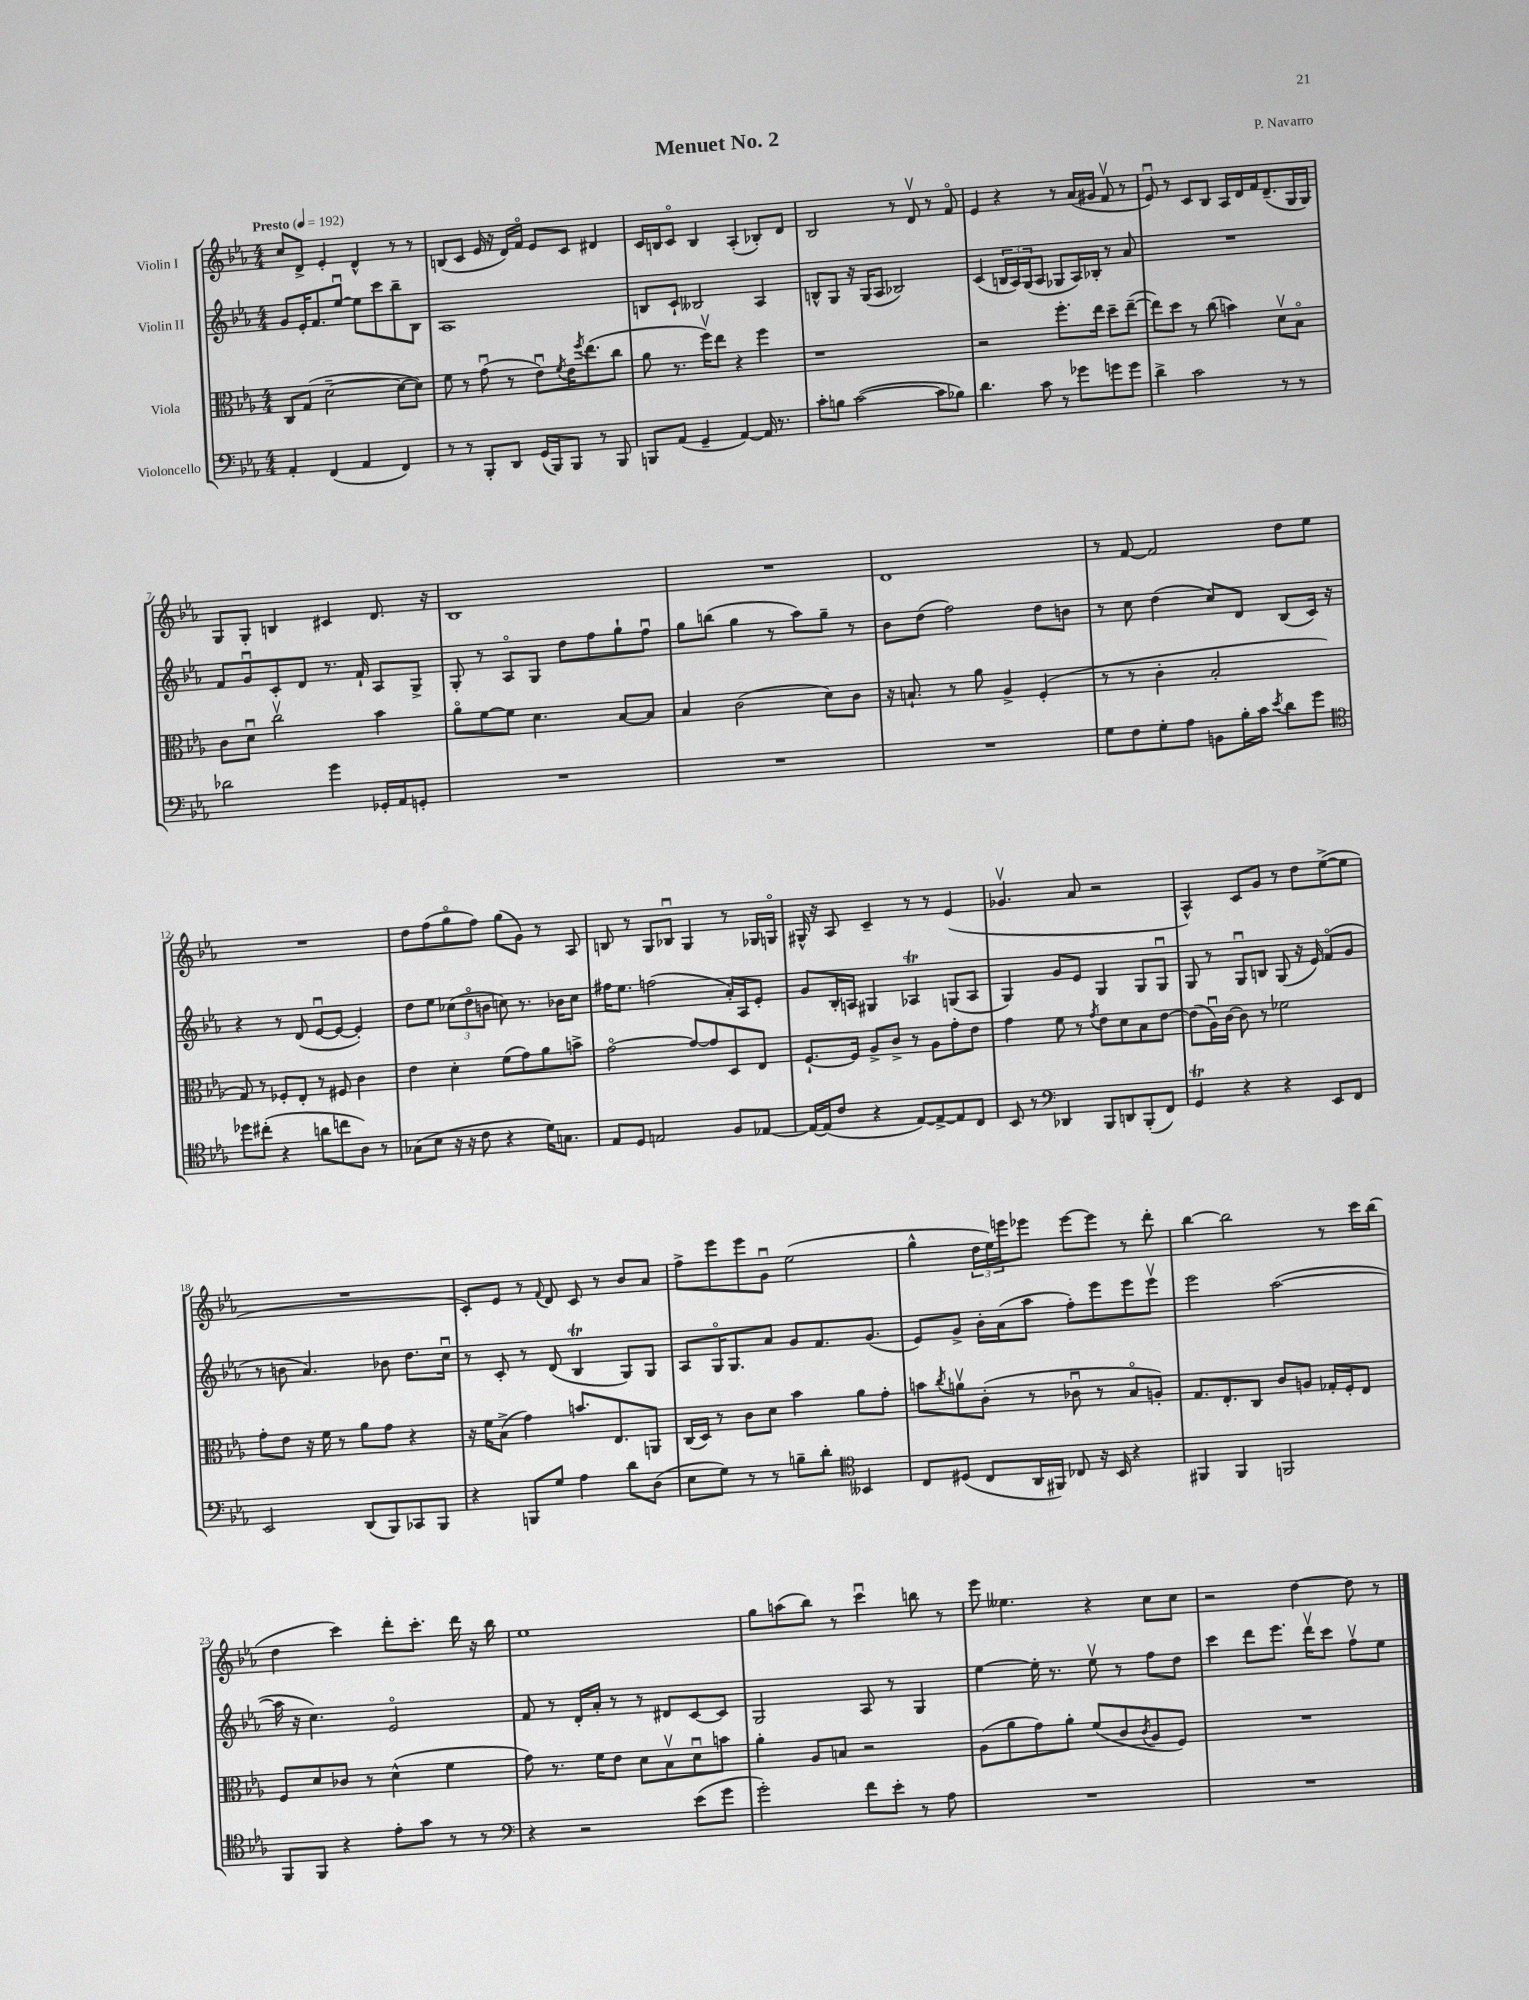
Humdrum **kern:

**kern	**kern	**kern	**kern
*staff4	*staff3	*staff2	*staff1
*clefF4	*clefC3	*clefG2	*clefG2
*k[b-e-a-]	*k[b-e-a-]	*k[b-e-a-]	*k[b-e-a-]
*M4/4	*M4/4	*M4/4	*M4/4
*MM192	*MM192	*MM192	*MM192
4AA-'/	8C/L	8g/L	8cc/L
.	(8G/J	16e-'/K	8d^/J
.	.	8.f/	.
(4FF/	[2d~\	.	4e-'/
.	.	[8ee-u/J	.
4AA-/	.	8ee-\]L	4d^^/
.	.	8ccc\	.
4FF/)	8d\_L	8bb-~\	8r
.	8d\]J)	8B-\J	8r
=	=	=	=
8r	8f\	1A-	(8B/L
8r	8r	.	8c/J
8BBB-'/L	(8gu\	.	16e-/
.	.	.	16r
8DD/J	8r	.	16d/LL)
.	.	.	16fo/JJ
(16GG/LL	8e-u\L)	.	8e-/L
16BBB-/J)	.	.	.
.	8qf/	.	.
8BBB-/J	16e-\K	.	8c/J
.	8qff/	.	.
.	(8.ee-\	.	.
8r	.	.	4d#/
8BBB-/	8cc\J	.	.
=	=	=	=
8BBB/L	8a-\	8B/L	16c/LL
.	.	.	16B/J
(8AA-/J	8.r	8c`/J	8co/J
4GG~/	.	2B--/	4B/
.	16ffv\LK)	.	.
.	8ee-\J	.	.
[4AA-/)	4r	.	(4A-'/
16AA-/]	4ff\	4A-/	8B-'/L)
8.r	.	.	.
.	.	.	8d/J
=	=	=	=
8c'\L	1r	8B^^/L	2B-/
8B\J	.	8G/J	.
([2c\	.	16r	.
.	.	(16G/LK	.
.	.	8A-/J	.
.	.	2B-/)	8r
.	.	.	8dv/
8c\]L	.	.	8r
8B-\J)	.	.	8fo/
=	=	=	=
4.d\	2r	(4c/	4e-/
.	.	24B/LL	4r
.	.	24A-/)	.
.	.	(24G/J	.
8c\	.	8A-/J	.
8r	8.ff'\L	8G-/L	8r
8g-\L	.	16A-/L)	(16a-/LL
.	16ee-\Jk	16B-'/JJ	16g#/JJ
8g\	8dd~\L	8r	8fv/
8g\J	([8ee-~\J	8a-/	8r
=	=	=	=
4d^\	8ee-\]L)	1r	8e-u/)
.	8dd\J	.	8r
2c\	8r	.	8c/L
.	(8cc\	.	8B-/J
.	4b\)	.	16A-/LL
.	.	.	16d/
.	.	.	16f/J
.	.	.	(8.d~/
8r	8dv\L	.	.
8r	8B-o\J	.	16G/L
.	.	.	16G/JJ)
=	=	=	=
2d-\	8c\L	8f/L	8G/L
.	8du\J	8gu/	8G'/J
.	2ccv\	8c'/	4B/
.	.	8d/J	.
4g\	.	8.r	4c#/
.	.	16f`/	.
16GG-'/LL	4b-\	8A-/L	8.d/
16AA-/J	.	.	.
8GG'/J	.	8G^/J	.
.	.	.	16r
=	=	=	=
1r	8a-o\L	8G'/	1B-
.	[8f\	8r	.
.	8f\]J	8A-o/L	.
.	4.d\	8G/J	.
.	.	8dd\L	.
.	.	8ff\	.
.	[8B-/L	8gg`\	.
.	8B-/]J	8ffu\J	.
=	=	=	=
1r	4B-/	8gg\L	1r
.	.	(8bb\J	.
.	(2c\	4gg\	.
.	.	8r	.
.	.	8aa-\L)	.
.	8d\L)	8gg~\J	.
.	8c\J	8r	.
=	=	=	=
1r	16r	8b-\L	1d
.	8.B`/	.	.
.	.	(8dd\J	.
.	8r	2ff\)	.
.	8a-\	.	.
.	4A-^/	.	.
.	(4F'/	8dd\L	.
.	.	8b\J	.
=	=	=	=
8G\L	8r	8r	8r
8F\	8r	8cc\	[8f/
8G'\	4c'\	(4dd\	2f/]
8A-\J	.	.	.
8BB\L	2B-'/	8cc/L)	.
16B-'\L	.	8d/J	.
16c\JJ	.	.	.
8qe-/	.	.	.
8d\L	.	(8B-/L	8dd\L
8g\J	.	16c/Jk)	8ee-\J
.	.	16r	.
=	=	=	=
*clefC4	*	*	*
8dd-\L	8G/)	4r	1r
(8cc#'\J	8r	.	.
4r	8F-'/L	8r	.
.	8E-'/J	(8d/	.
8a\L	8r	[8e-u/L	.
8cc\	8F#/	8e-/_J	.
8A-\J)	4c\	4e-'/])	.
8r	.	.	.
=	=	=	=
(8G-\L	4e-\	8dd\L	8dd\L
8B-\J	.	8ee-\J	(8ff\
16r	4d'\	(12cc-\L	8ggo\
16r	.	.	.
.	.	12ddo\	.
8c\	.	.	8ff\J)
.	.	12b\J	.
4r	(8f\L	8cc\)	(8gg\L
.	8g\)	8.r	8g\J)
16d\LK)	8a-\	.	8r
8.G\J	.	16b-\LK	.
.	8b^\J	8cc\J	8A-/
=	=	=	=
8E-/L	[2go\	16ff#\LK	8B/
.	.	8.ee-\J	.
8D/J	.	.	8r
2E/	.	(2ff\	8G/L
.	.	.	8B-u/J
.	8g/_L	.	4G/
.	8g/]	.	.
8F/L	8D/	16a-'/LL)	8r
.	.	16A-/J	.
[8E-/J	8E-/J	8e-'/J	16G-/LL
.	.	.	16Go/JJ
=	=	=	=
16E-/_LL	[8.F`/L	8g/L	16G#^^/
(16E-/]J	.	.	16r
8c/J	.	16B-'/L	8A-/
.	16F/]Jk	16A/JJ	.
4r	8A-^/L	4G#/	4c~/
.	8c^/J	.	.
[8E-/L)	8r	4A-/	8r
8E-^/_	8A-\L	.	8r
8E-/]	8g'\	(8G/L	(4e-/
8C/J	8e-\J	8A-/J	.
=	=	=	=
8BB-/	4g\	4G/)	4.g-v/
8r	.	.	.
*clefF4	*	*	*
4DD-/	8f\	8g/L	.
.	8r	8e-/J	8a-/
.	8qg/	.	.
8BBB-/L	8e-\L	4G/	2r
8DD/	8d\	.	.
(8BBB-'/	8B-\	8G/L	.
8FF/J)	[8e-\J	8Gu/J	.
=	=	=	=
4GG/	(8e-\]L	8G/	4A-^^/)
.	16A-u\L)	8r	.
.	[16c\JJ	.	.
4r	8c\]	8Gu/L	8c/L
.	8r	8B/J	8g/J
4r	2f-\	(8G/	8r
.	.	16r	8dd\L
.	.	16e-/)	.
8EE-/L	.	(8fo/L	([8ee-^\
8FF/J	.	8g/J	8ee-\]J
=	=	=	=
2EE-/	8g'\L	8r	1r
.	8e-\J	8b\	.
.	16r	4.a-/)	.
.	16f\	.	.
.	8r	.	.
(8DD/L	8a-\L	.	.
8BBB-/)	8g\J	8b-\	.
8CC-/	4r	8.dd\L	.
8BBB-/J	.	.	.
.	.	16ccu\Jk	.
=	=	=	=
4r	16r	8r	8c'/L)
.	16f\LK	.	.
.	(8B-^\J	8c'/	8e-/J
8BBB/L	4g\)	8r	8r
.	.	.	8qqf/
8G/J	.	(8d/	8d/
4A-\	8.b/L	4B-/	8c/
.	.	.	8r
.	8.E-/	.	.
8d\L	.	8G/L)	8b-/L
(8D\J	8AA/J	8G/J	8a-/J
=	=	=	=
8E-\L	(16C/LL	8A-/L	8ff^\L
.	16D/JJ)	.	.
8G\J)	8r	16Go/K	8eee-\
.	.	8.G/	.
8r	8c\L	.	8eee-\
8r	8d\J	8a-/J	8gu\J
8B~\L	4b-\	8g/L	(2ee-\
8d'\J	.	8.f/	.
*clefC4	*	*	*
4BB--/	8a-\L	.	.
.	.	(8.g/J	.
.	8g'\J	.	.
=	=	=	=
8C/L	8b\L	8e-/L)	4gg^^\
.	8qcc/	.	.
(8D#/J	8av\	8g^/J	.
8C/L	(8c'\J	16b-'\LL	24dd\LL
.	.	.	24ee-\)
.	.	(16a-\J	.
.	.	.	24eee\J
16AA-/L	8r	8aa-\J	8eee-\J
16FF#/JJ)	.	.	.
8C-/	8c-u\	8ff'\L)	[8eee-\L
16r	8r	8eee-\	8eee-\]J
16BB-/	.	.	.
4r	8B-o/L	8eee-\	8r
.	8A'/J)	8eee-v\J	8ddd'\
=	=	=	=
4FF#/	8.G/L	2eee-\	[4bb-\
.	8.E-'/	.	.
4FF#/	.	.	2bb-\]
.	8C/J	.	.
2FF/	8c/L	([2aa-\	.
.	8A/J	.	.
.	16G-'/LL	.	8r
.	16F'/J	.	.
.	8E-/J	.	16ccc\LL
.	.	.	(16bb-\JJ
=	=	=	=
8FF/L	8F/L	16aa-\]	4dd\
.	.	16r	.
8FF/J	8d/	4.cc\)	.
4r	8c-/J	.	4ccc\)
.	8r	.	.
8e-'\L	(4d^^\	2e-o/	8ddd'\L
8g\J	.	.	8.ccc'\J
8r	4f\	.	.
.	.	.	16ddd\
8r	.	.	16r
.	.	.	16bb-\
=	=	=	=
*clefF4	*	*	*
4r	8g\)	8f/	1ee-
.	8.r	8r	.
2r	.	16d'/LL	.
.	16f\LK	16a-'/JJ	.
.	8e-\J	8r	.
.	8d\L	8r	.
.	8B-v\	8d#/L	.
(8e-\L	8du\	[8c/	.
8g\J	8b\J	8c/]J	.
=	=	=	=
2g'\)	4a-'\	2G/	8gg\L
.	.	.	(8aa\
.	8A-/L	.	8bb-\J)
.	8B/J	.	8r
8f\L	2r	8A-/	4cccu\
8e-'\J	.	8r	.
8r	.	4G/	8bb\
8A-\	.	.	8r
=	=	=	=
1r	(8A-\L	[4ee-\	8eee-\
.	8a-\	.	4.ee--\
.	8g\)	16ee-'\]	.
.	.	8.r	.
.	8a-'\J	.	.
.	(8f/L	8ee-v\	4r
.	8c/	8r	.
.	8qc/	.	.
.	8A-/	8ff\L	8cc\L
.	8F/J)	8dd\J	8cc\J
=	=	=	=
1r	1r	4ccc\	2r
.	.	8ddd\L	.
.	.	8.eee-\J	.
.	.	.	[4dd\
.	.	16dddv\LK	.
.	.	8ccc\J	.
.	.	8ffv\L	8dd\]
.	.	8ee-\J	8r
==	==	==	==
*-	*-	*-	*-
